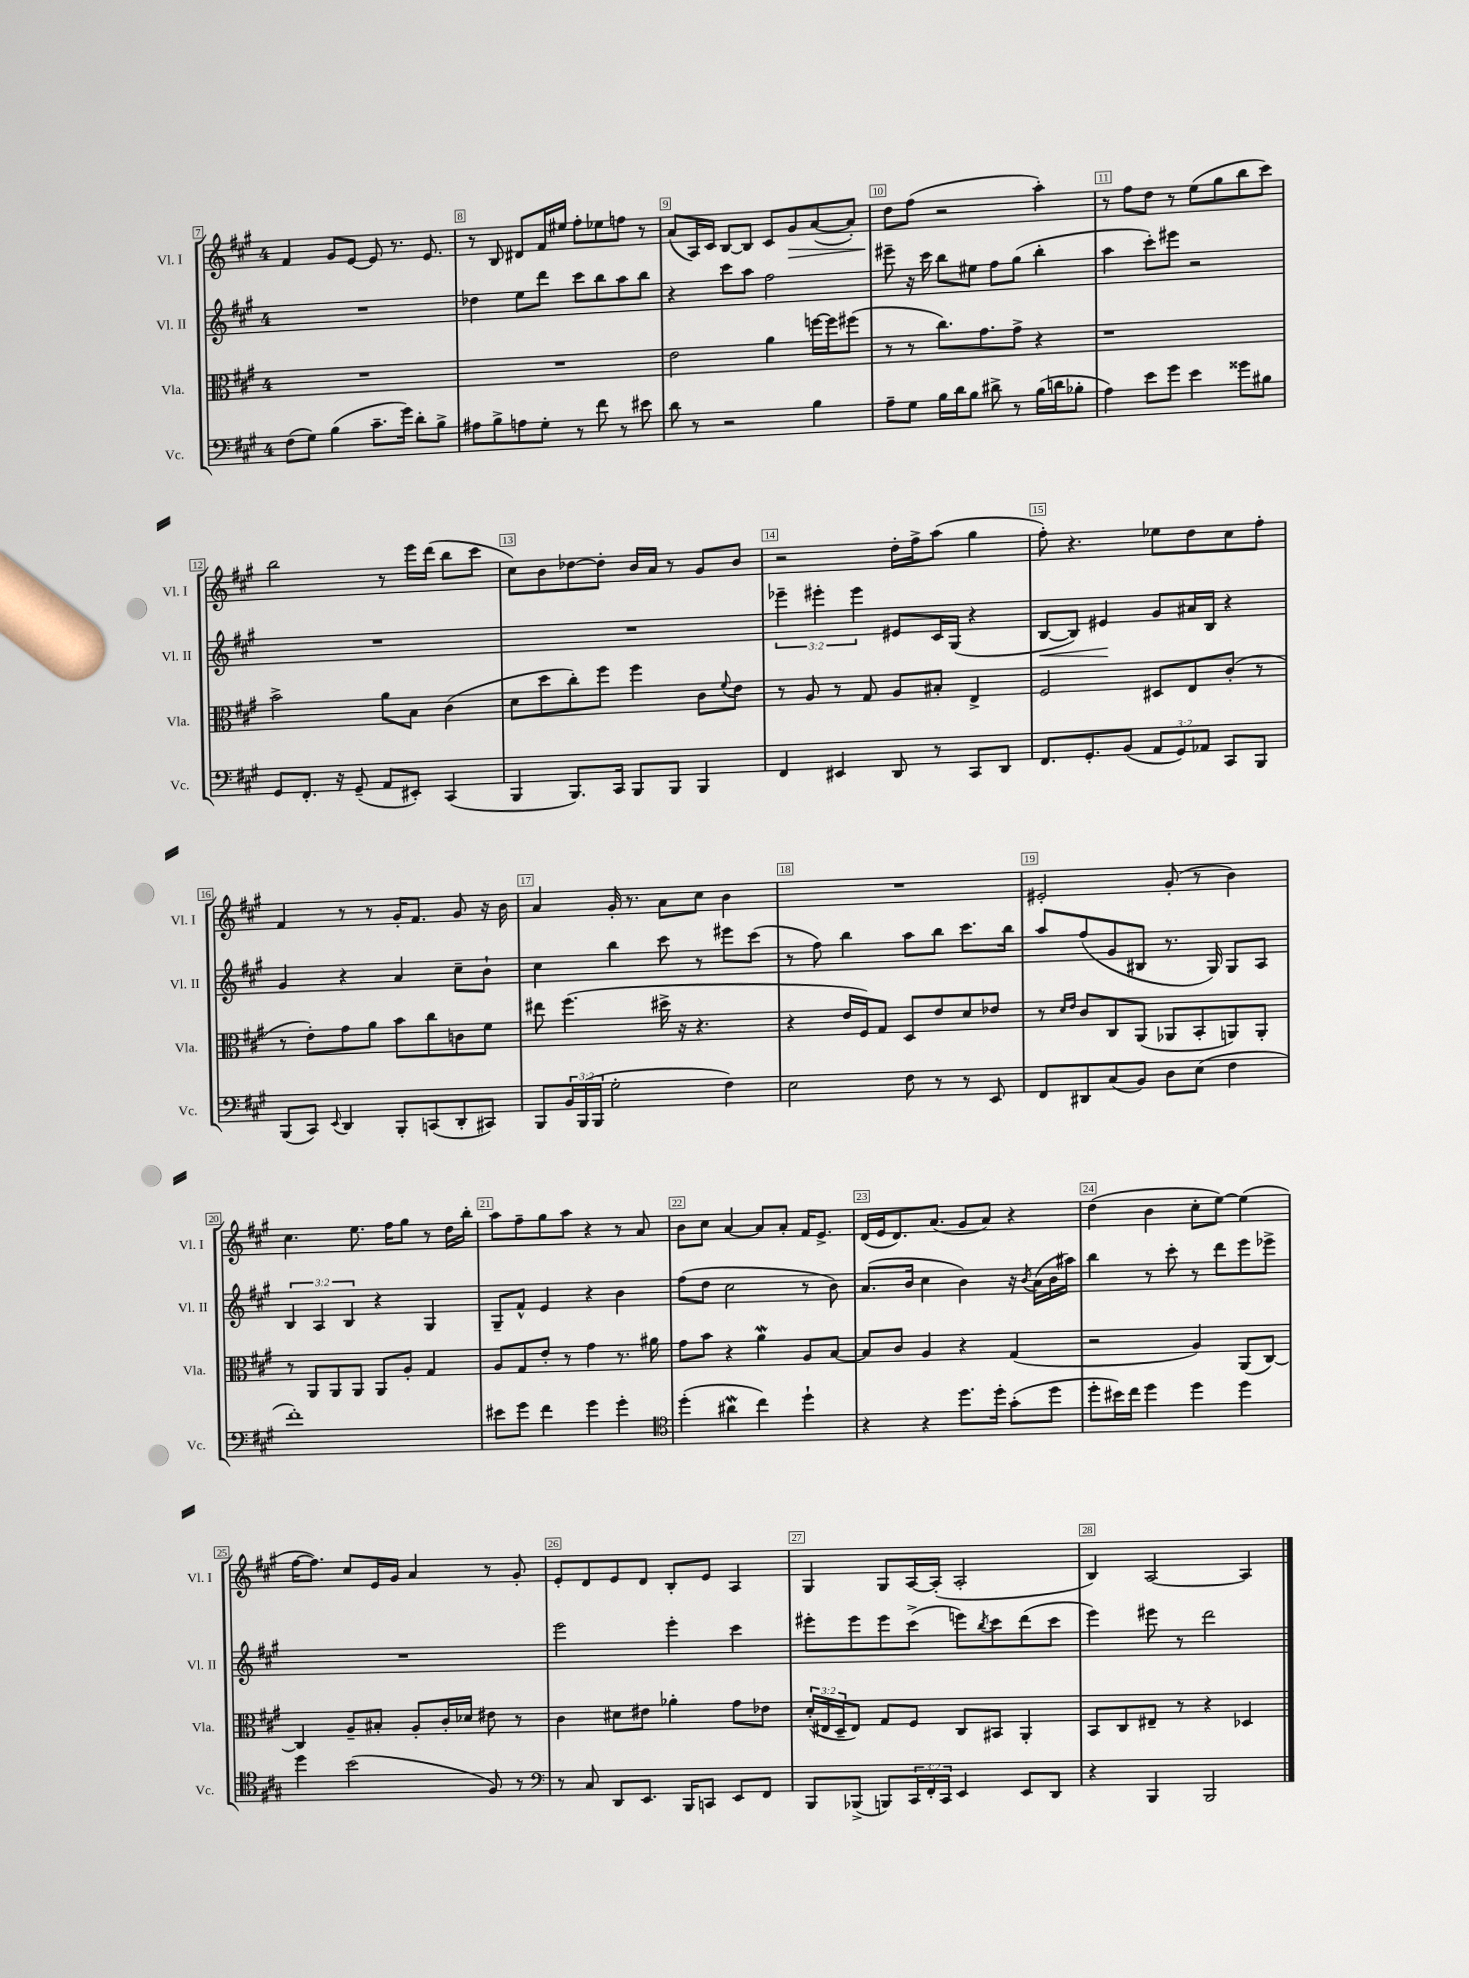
<<
\new StaffGroup <<
\new Staff = "s0" \with { instrumentName = "Vl. I" shortInstrumentName = "Vl. I" } {
    \clef treble \key a \major \once \override Staff.TimeSignature.style = #'single-digit \time 4/4
    fis'4 gis'8 e'8~ e'8 r8. e'8. |
    r8 b8 dis'8 fis'16 eis''16 fis''8-. ees''8 f''8 r8 |
    a'8( a16) cis'16 b8~ b8 cis'8 gis'8\> a'8~( a'8-.) |
    d''8\! fis''8( r2 a''4-.) |
    r8 fis''8 d''8 r8 e''8( gis''8 b''8 cis'''8) |
    b''2 r8 e'''16 d'''16( b''8 cis'''8 |
    cis''8) b'8 des''8~ des''8-. b'16 a'16 r8 gis'8 b'8 |
    r2 d''16-. fis''16-> a''8( gis''4 |
    fis''8-.) r4. ees''8 d''8 cis''8 fis''8-. |
    fis'4 r8 r8 gis'16-. fis'8. gis'8 r16 b'16 |
    a'4 gis'16-. r8. a'8 cis''8 b'4 |
    R1 |
    eis'2-. gis'8-.( r8 b'4) |
    cis''4. e''8. fis''16 gis''8 r8 d''16 b''16-. |
    a''8 fis''8-- gis''8 a''8 r4 r8 a'8 |
    b'8 cis''8 a'4~ a'8 a'8-. fis'16 e'8.-> |
    d'16( e'16 d'8.) a'8.( gis'8 a'8) r4 |
    d''4( b'4 cis''8-. e''8~) e''4( |
    fis''16~ fis''8.) cis''8 e'16 gis'16 a'4 r8 gis'8-. |
    e'8-. d'8 e'8 d'8 b8-. e'8 a4 |
    gis4 gis8 a16~ a16-.( a2-. |
    b4) a2~ a4 \bar "|." |
}
\new Staff = "s1" \with { instrumentName = "Vl. II" shortInstrumentName = "Vl. II" } {
    \clef treble \key a \major \once \override Staff.TimeSignature.style = #'single-digit \time 4/4 \override Staff.TupletNumber.text = #tuplet-number::calc-fraction-text
    R1 |
    des''4 e''8 d'''8 cis'''8 b''8 a''8 b''8 |
    r4 cis'''8 a''8 fis''2 |
    eis'''8-- r16 cis'''16 b''8 eis''8 fis''8 gis''8( b''4-. |
    a''4 cis'''8-.) eis'''8 r2 |
    R1 |
    R1 |
    \tuplet 3/2 { ees'''4-- eis'''4-. eis'''4 } eis'8 cis'16 gis16( r4 |
    b8~\< b8) eis'4\! gis'8 ais'16 b16 r4 |
    gis'4 r4 a'4 cis''8-- b'8-! |
    cis''4 b''4 cis'''8 r8 eis'''8 cis'''8( |
    r8 fis''8) b''4 a''8 b''8 cis'''8. b''16 |
    a''8 fis''8( gis'8 bis8 r8. gis16) gis8 a8 |
    \tuplet 3/2 { b4 a4 b4 } r4 gis4 |
    gis8-- fis'8-^ e'4 r4 b'4 |
    fis''8( d''8 cis''2 r8 b'8) |
    a'8.( b'16 cis''4 b'4) r16 \acciaccatura { b'8 } a'16( b'16 ais''16) |
    b''4 r8 cis'''8-. r8 d'''8 e'''8 ees'''8-> |
    R1 |
    e'''2 e'''4-. cis'''4 |
    eis'''8-. eis'''8 eis'''8 cis'''8->( e'''8) \acciaccatura { b''8 } cis'''8 d'''8( cis'''8 |
    e'''4) eis'''8 r8 d'''2 \bar "|." |
}
\new Staff = "s2" \with { instrumentName = "Vla." shortInstrumentName = "Vla." } {
    \clef alto \key a \major \once \override Staff.TimeSignature.style = #'single-digit \time 4/4 \override Staff.TupletNumber.text = #tuplet-number::calc-fraction-text
    R1 |
    R1 |
    e'2 a'4 f''16~ f''16 fis''8( |
    r8 r8 cis''8.) gis'8. gis'8-> r4 |
    r1 |
    b'2-> a'8 b8 cis'4( |
    d'8 d''8 cis''8-.) fis''8 fis''4 cis'8 \appoggiatura { fis'8 } e'8 |
    r8 a8 r8 gis8 a8 bis8-. e4-> |
    fis2 dis8 e8 cis'8-.( r8 |
    r8 e'8-.) gis'8 a'8 b'8 cis''8 c'8 fis'8 |
    eis''8 fis''4.( dis''16-> r16 r4. |
    r4 e'16 fis16) gis8 d8 e'8 d'8 ees'8 |
    r8 \grace { d'16 e'16 } cis'8 cis8 a,8( aes,8 b,8-. a,8) a,8-. |
    r8 a,8 a,8 a,8 a,8 a8-. gis4 |
    a8 gis8 e'8-. r8 gis'4 r8. ais'16 |
    gis'8 b'8 r4 a'4\mordent a8 b8~ |
    b8 cis'8 a4 r4 gis4( |
    r2 a4) a,8( cis8~) |
    cis4 a8-- bis8-. a8-. cis'16-. des'16 eis'8 r8 |
    cis'4 dis'8 eis'8 aes'4-. gis'8 ees'8 |
    \tuplet 3/2 { d'16-.( eis16 d16-- } eis8) gis8 fis8 cis8 bis,8 a,4-. |
    b,8 cis8 eis8-- r8 r4 des4 \bar "|." |
}
\new Staff = "s3" \with { instrumentName = "Vc." shortInstrumentName = "Vc." } {
    \clef bass \key a \major \once \override Staff.TimeSignature.style = #'single-digit \time 4/4 \override Staff.TupletNumber.text = #tuplet-number::calc-fraction-text
    fis8( gis8) b4( cis'8.-- gis'16) d'8-. b8-> |
    ais8 b8-> a8 gis8-. r8 fis'8 r8 eis'8 |
    d'8 r8 r2 b4 |
    a8-- gis8 b16 d'16 b8 dis'8-> r8 b16( d'16 bes8-. |
    a4) e'8 gis'8 e'4 gisis'8 bis8 |
    gis,8 fis,8.-. r16 gis,8--( a,8 eis,8-.) cis,4( |
    b,,4 b,,8.) cis,16 b,,8 b,,8 b,,4 |
    fis,4 eis,4 d,8 r8 cis,8 d,8 |
    fis,8. gis,8.-. b,8( \tuplet 3/2 { a,8 gis,8) aes,8 } cis,8 b,,8 |
    b,,8( cis,8) \appoggiatura { e,8 } d,4 b,,8-. c,8( d,8-. cis,8) |
    b,,8 \tuplet 3/2 { b,16 b,,16( b,,16 } gis2-. fis4) |
    e2 fis8 r8 r8 e,8 |
    fis,8 dis,8 cis8( b,8) d8 e8( fis4 |
    fis'1-.) |
    eis'8 gis'8 fis'4 gis'4 gis'4-. |
    \clef tenor d''4-.( ais'4\mordent cis''4) d''4-! |
    r4 r4 d''8. d''16-. gis'8-.( d''8 |
    d''8-. bis'16) cis''16 d''4 d''4 d''4 |
    d''4 b'2( fis8) r8 |
    \clef bass r8 cis8 d,8 e,8. b,,16 c,8 e,8 fis,8 |
    b,,8 bes,,8->( b,,8) \tuplet 3/2 { cis,16 fis,16-. cis,16 } e,4 e,8 d,8 |
    r4 b,,4 b,,2 \bar "|." |
}
>>
>>
\layout { \context { \Score currentBarNumber = #7 \override BarNumber.break-visibility = ##(#f #t #t) barNumberVisibility = #all-bar-numbers-visible \override BarNumber.stencil = #(make-stencil-boxer 0.1 0.3 ly:text-interface::print) } }
